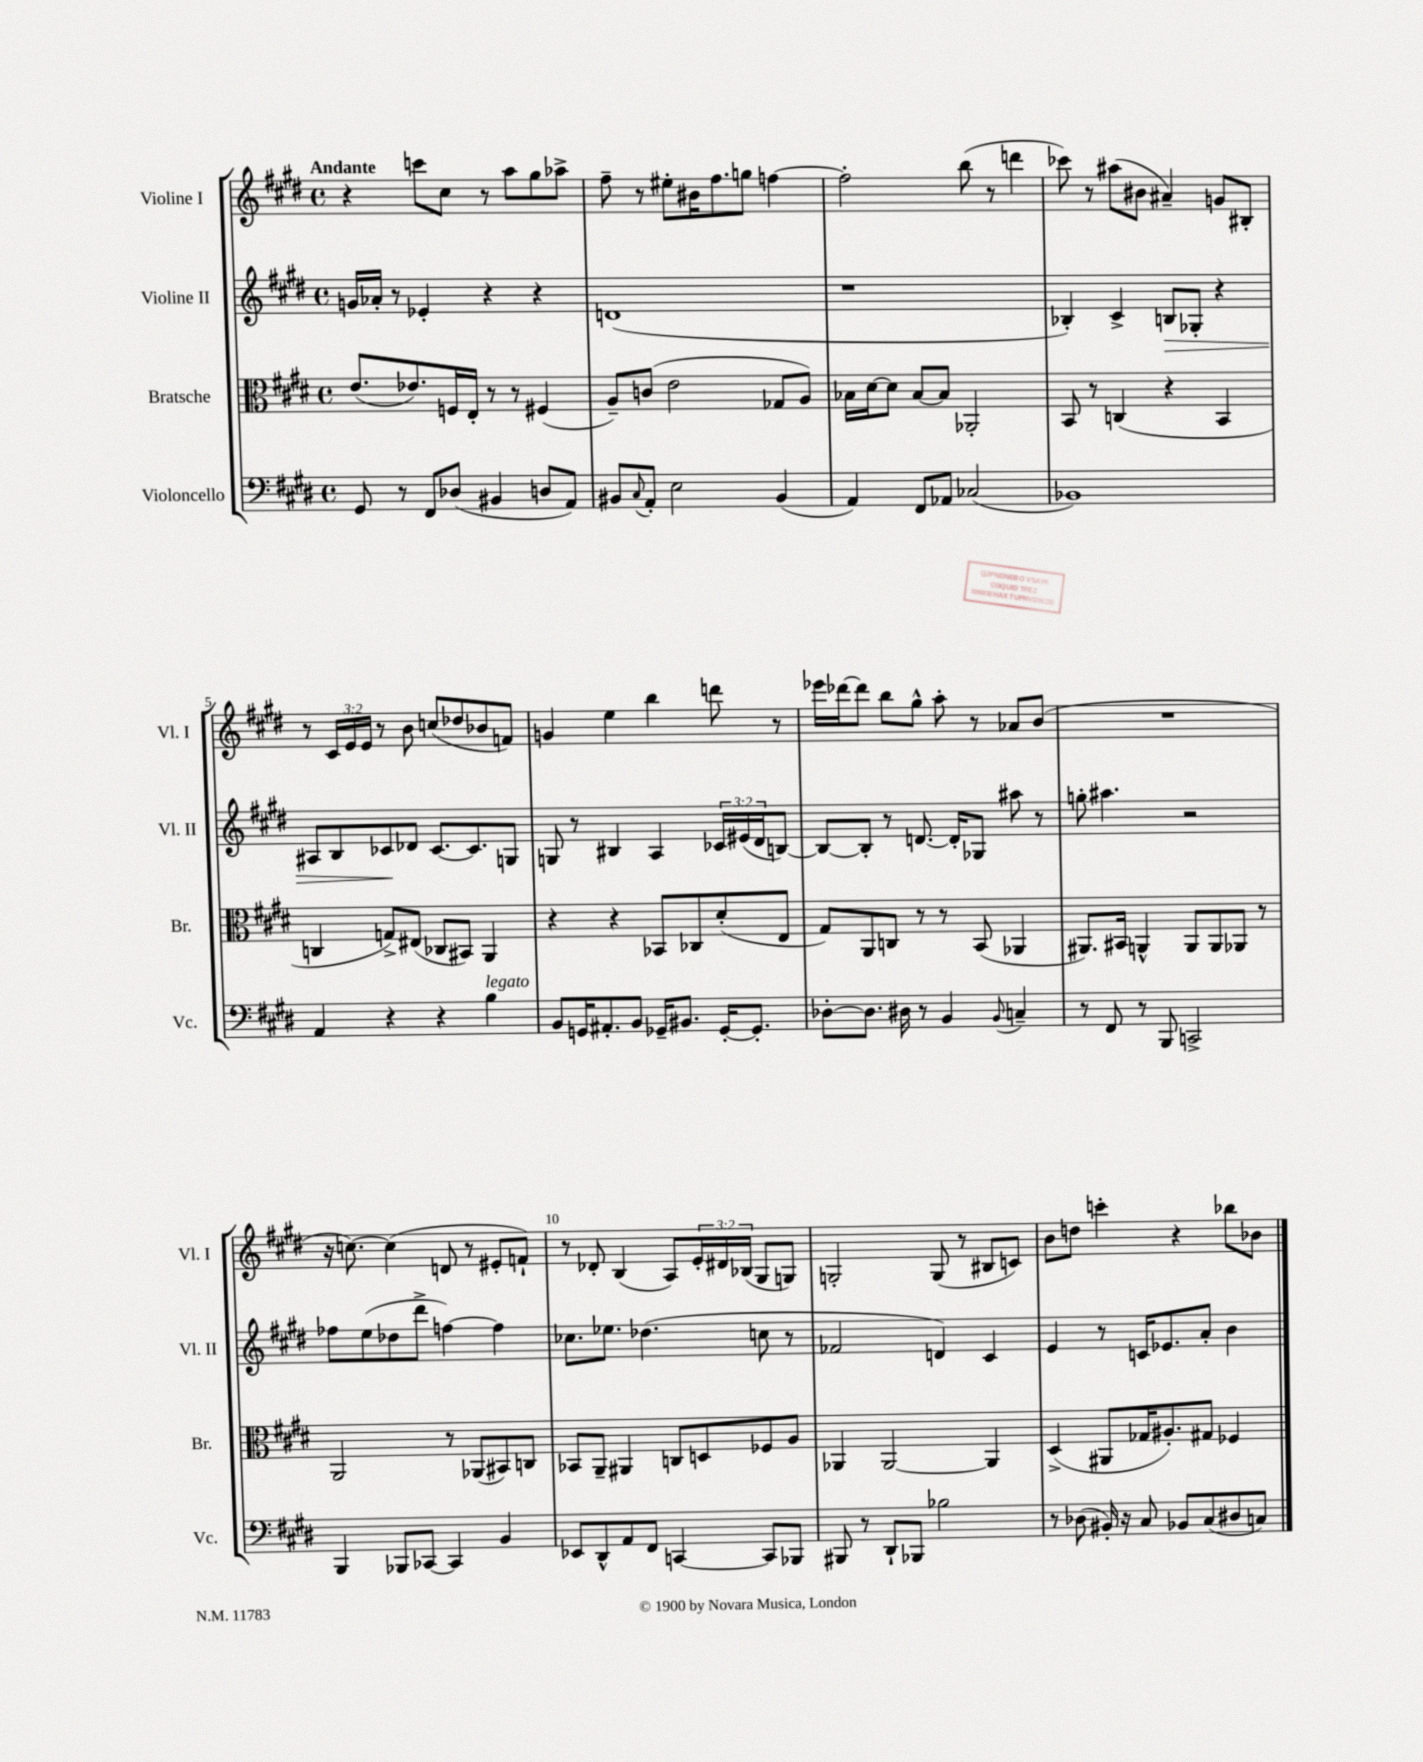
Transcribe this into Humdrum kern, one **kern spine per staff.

**kern	**kern	**kern	**kern
*staff4	*staff3	*staff2	*staff1
*clefF4	*clefC3	*clefG2	*clefG2
*k[f#c#g#d#]	*k[f#c#g#d#]	*k[f#c#g#d#]	*k[f#c#g#d#]
*M4/4	*M4/4	*M4/4	*M4/4
*met(c)	*met(c)	*met(c)	*met(c)
8GG#/	(8.e/L	16g/LL	4r
.	.	16a-'/JJ	.
8r	.	8r	.
.	8.e-/)	.	.
8FF#/L	.	4e-'/	8ccc\L
(8D-/J	16F/L	.	8cc#\J
.	16E'/JJ	.	.
4BB#/	8r	4r	8r
.	8r	.	8aa\L
8D/L	(4F#/	4r	8gg#\
8AA/J)	.	.	8aa-^\J
=	=	=	=
8BB#/L	8A~/L)	(1d	8ff#~\
8qqC#/	.	.	.
8AA'/J	(8c/J	.	8r
2E\	2e\	.	8ee#'\L
.	.	.	16b#\K
.	.	.	8.ff#\
.	.	.	8gg\J
(4BB#/	8G-/L	.	[4ff\
.	8A/J)	.	.
=	=	=	=
4AA/)	16B-\LL	1r	2ff'\]
.	[16d#\J	.	.
.	8d#\]J	.	.
8FF#/L	[8B-/L	.	.
8AA-/J	8B-/]J	.	.
(2C-/	2AA-'/	.	(8bb\
.	.	.	8r
.	.	.	4ddd\
=	=	=	=
1BB-)	8BB/	4B-'/)	8ccc-\)
.	8r	.	8r
.	(4C/	4c#^/	(8aa#\L
.	.	.	8b#\J
.	4r	8B/L	4a#~/)
.	.	8G-'/J	.
.	4BB/	4r	8g/L
.	.	.	8B#'/J
=	=	=	=
4AA/	4C/	8A#/L	8r
.	.	8B/	24c#/LL
.	.	.	24e/
.	.	.	24e/JJ
4r	8G^/L)	8c-/	8r
.	(8E#/J	8d-/J	8b\
4r	8C-/L	[8.c-/L	(8cc/L
.	8BB#/J)	.	8dd-/
.	.	8.c-/]	.
4B\	4AA/	.	8b-/
.	.	8G/J	8f/J)
=	=	=	=
8BB/L	4r	8G/	4g/
16GG/K	.	8r	.
8.AA#'/	.	.	.
.	4r	4B#/	4ee\
8BB/J	.	.	.
16GG-~/LK	8BB-/L	4A/	4bb\
8.BB#/J	.	.	.
.	8C-/	.	.
[16GG-'/LK	(8d#'/	24c-/LL	8ddd\
.	.	(24e#/	.
8.GG-'/]J	.	.	.
.	.	24d#/J	.
.	8E/J	[8B/J)	8r
=	=	=	=
[8D-'\L	8G#/L)	8B/_L	16eee-\LL
.	.	.	[16ddd-\J
8.D-\]J	8AA/	8B'/]J	8ddd-\]J
.	8C/J	8r	8bb\L
16D#\	.	.	.
8r	8r	[8.d/	8gg#^^\J
4BB/	8r	.	8aa'\
.	.	16d'/]LK	.
.	(8BB/	8G-/J	8r
8qqBB/	.	.	.
4C~/	4AA-/	8aa#\	8a-/L
.	.	8r	(8b/J
=	=	=	=
8r	8.AA#/L)	8gg'\	1r
8FF#/	.	4.aa#\	.
.	16BB#/Jk	.	.
8r	4AA^^/	.	.
8BBB/	.	.	.
2CC^/	8AA/L	2r	.
.	8AA/	.	.
.	8AA-/J	.	.
.	8r	.	.
=	=	=	=
4BBB/	2AA/	8ff-\L	16r
.	.	.	[8.cc\)
.	.	(8ee\	.
8BBB-/L	.	8dd-\	(4cc\]
[8CC-/J	.	8ddd#^\J	.
4CC-/]	8r	[4ff\)	8d/
.	(8AA-/L	.	8r
4BB/	8BB#/)	4ff\]	8e#'/L
.	8C/J	.	8f`/J)
=	=	=	=
8EE-/L	8BB-/L	8.cc-\L	8r
8DD#^^/	8AA~/J	.	8d-'/
.	.	8.ee-\J	.
8AA/	4AA#/	.	(4B/
8FF#/J	.	(4.dd-\	.
[4CC/	8C/L	.	8A/L)
.	8D/	.	24e'/L
.	.	.	24d#/
.	.	.	(24B-/JJ
8CC/]L	8F-/	8cc\	8G#/L
8BBB-/J	8A/J	8r	8G/J)
=	=	=	=
8BBB#/	4AA-/	2f-/	2G'/
8r	.	.	.
8DD#`/L	[2AA-/	.	.
8BBB-/J	.	.	.
2B-\	.	4d/)	(8G/
.	.	.	8r
.	4AA-/]	4c#/	8B#/L
.	.	.	8c/J)
=	=	=	=
8r	(4D#^/	4e/	8b\L
(8D-\	.	.	8dd\J
16BB#'/)	8AA#/L	8r	4ccc'\
16r	.	.	.
8C#/	16G-/K	16c/LK	.
.	8.A#'/)	8.e-/	.
8BB-/L	.	.	4r
(8C#/	8G#/J	8a'/J	.
8D#/	4F-/	4b\	8bb-\L
8C/J)	.	.	8b-\J
==	==	==	==
*-	*-	*-	*-
